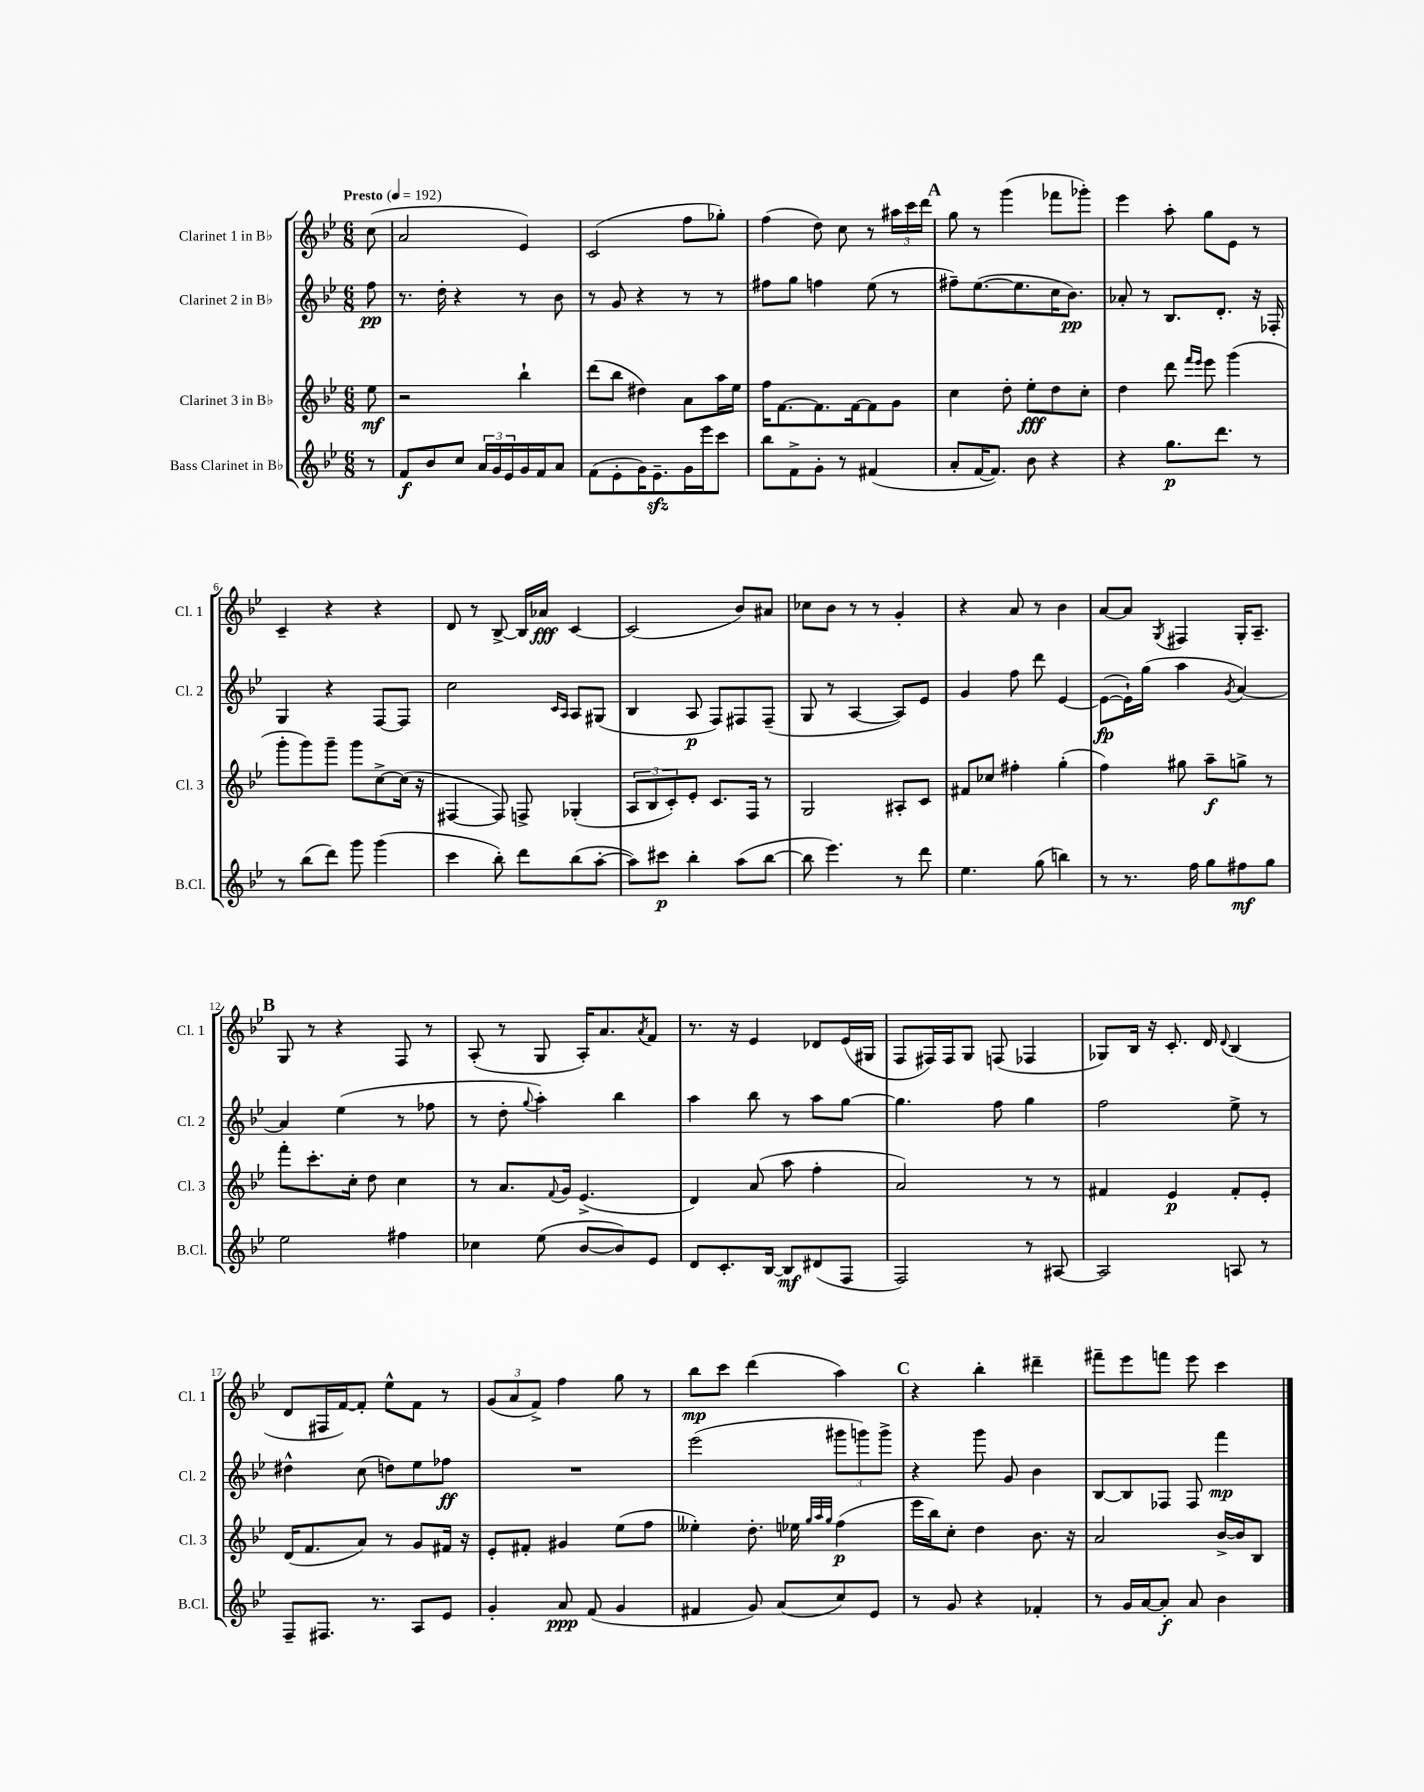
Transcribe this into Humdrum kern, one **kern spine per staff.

**kern	**kern	**kern	**kern
*staff4	*staff3	*staff2	*staff1
*clefG2	*clefG2	*clefG2	*clefG2
*k[b-e-]	*k[b-e-]	*k[b-e-]	*k[b-e-]
*M6/8	*M6/8	*M6/8	*M6/8
*MM192	*MM192	*MM192	*MM192
8r	8ee-\	8ff\	(8cc\
=	=	=	=
8f/L	2r	8.r	2a/
8b-/	.	.	.
.	.	16dd'\	.
8cc/J	.	4r	.
24a/LL	.	.	.
24g/	.	.	.
24e-/	.	.	.
16g/	4bb-`\	8r	4e-/)
16f/J	.	.	.
8a/J	.	8b-\	.
=	=	=	=
(8f\L	(8ddd\L	8r	(2c/
8e-'\	8bb-\J	8g/	.
16g\K)	4dd#\)	4r	.
8.e-~\	.	.	.
16g\L	8a\L	8r	8ff\L
16eee-\J	.	.	.
8ccc\J	16aa\L	8r	8gg-'\J)
.	16ee-\JJ	.	.
=	=	=	=
8bb-\L	16ff\LK	8ff#\L	(4ff\
.	[8.f\	.	.
8f^\	.	8gg\J	.
8g'\J	8.f\]	4ff\	8dd\)
8r	.	.	8cc\
.	[16f\k	.	.
(4f#/	8f\]	(8ee-\	8r
.	8g\J	8r	24aa#\LL
.	.	.	24ccc\
.	.	.	24ddd\JJ
=	=	=	=
8a'/L	4cc\	8ff#~\L)	8gg\
[16f/K	.	([8.ee-\	8r
8.f/]J)	.	.	.
.	8dd'\	.	(4ggg\
.	.	8.ee-\]	.
8b-\	8ee-'\L	.	.
4r	8dd\	16cc\K	8fff-\L
.	.	8.b-\J)	.
.	8cc'\J	.	8ggg-'\J)
=	=	=	=
4r	4dd\	8a-'/	4eee-\
.	.	8r	.
8.gg\L	8ddd\	8.B-/L	8aa'\
.	16qqfff/LL	.	.
.	16qqeee-/JJ	.	.
.	8eee-\	.	8gg\L
8.ddd\J	.	8.d'/J	.
.	(4ggg\	.	8e-\J
8r	.	16r	8r
.	.	16F-'/	.
=	=	=	=
8r	8ggg'\L	4G/	4c~/
(8bb-\L	8ggg\)	.	.
8ddd\J)	8ggg~\J	4r	4r
8ggg\	8ggg\L	.	.
(4ggg\	[8cc^\	[8F/L	4r
.	(16cc\]Jk	8F/]J	.
.	16r	.	.
=	=	=	=
4ccc\	[4F#/	2cc\	8d/
.	.	.	8r
8bb-'\)	8F#/])	.	[8B-^/
8ddd\L	8F^/	.	16B-/]LL
.	.	.	16a-/JJ
.	.	16qqc/LL	.
.	.	16qqA/JJ	.
(8bb-\	(4G-'/	8A/L	[4c/
[8aa'\J	.	(8G#/J	.
=	=	=	=
8aa\]L)	12A/L	4B-/	(2c/]
.	12B-/	.	.
8ccc#\J	.	.	.
.	12c'/)	.	.
4bb-'\	8e-'/J	8A/	.
.	8.c/L	8F/L)	.
(8aa\L	.	8F#/	8b-/L)
.	16F/Jk	.	.
[8bb-\J	8r	(8F#~/J	8a#/J
=	=	=	=
8bb-\]	2G/	8G/	8cc-\L
4.eee-\)	.	8r	8b-\J
.	.	[4A/	8r
.	.	.	8r
8r	8A#'/L	8A/]L)	4g'/
8ddd\	8c/J	8e-/J	.
=	=	=	=
4.ee-\	8f#/L	4g/	4r
.	8cc-/J	.	.
.	4ff#'\	8ff\	8a/
(8gg\	.	8ddd\	8r
4bb\)	(4gg'\	[4e-/	4b-\
=	=	=	=
8r	4ff\)	(8e-\_L	[8a/L
8.r	.	16e-`\]L)	8a/]J
.	.	(16gg\JJ	.
.	.	.	8qG/
.	8gg#\	4aa\	4F#/
16ff\	.	.	.
8gg\L	8aa~\L	.	.
.	.	8qg/	.
8ff#\	8gg^\J	[4a/)	16G'/LK
.	.	.	8.A~/J
8gg\J	8r	.	.
=	=	=	=
2ee-\	8fff'\L	4a/]	8G/
.	8.ccc'\	.	8r
.	.	(4ee-\	4r
.	16cc'\Jk	.	.
.	8dd\	.	.
4ff#\	4cc\	8r	8F/
.	.	8ff-\	8r
=	=	=	=
4cc-\	8r	8r	(8A'/
.	8.a/L	8dd'\	8r
.	.	8qqgg/	.
(8ee-\	.	4aa'\)	8G/
.	8qqf/	.	.
.	16g/Jk	.	.
[8b-/L	(4.e-^/	.	16A'/LK)
.	.	.	8.a/
8b-/])	.	4bb-\	.
.	.	.	8qa/
8e-/J	.	.	8f/J
=	=	=	=
8d/L	4d/)	4aa\	8.r
8.c'/	.	.	.
.	.	.	16r
.	(8a/	8bb-\	4e-/
[16B-/Jk	.	.	.
8B-/]L	8aa\	8r	.
(8d#/	4ff'\	8aa\L	8d-/L
8F/J	.	[8gg\J	(16e-/L
.	.	.	16G#/JJ
=	=	=	=
2F/)	2a/)	4.gg\]	8F/L
.	.	.	16F#/L)
.	.	.	16F#/J
.	.	.	8G/J
.	.	8ff\	(8F/
8r	8r	4gg\	4F-/
[8A#/	8r	.	.
=	=	=	=
2A#/]	4f#/	2ff\	8G-/L)
.	.	.	16B-/Jk
.	.	.	16r
.	4e-/	.	8.c'/
.	.	.	16d/
.	.	.	8qqd/
8A/	8f#'/L	8ee-^\	(4B-/
8r	8e-'/J	8r	.
=	=	=	=
8F~/L	(16d/LK	4dd#^^\	8d/L
.	8.f/	.	.
8.F#/J	.	.	16F#/L
.	.	.	[16f/J)
.	8a/J)	(8cc\	8f'/]J
8.r	.	.	.
.	8r	8dd\L)	8ee-^^\L
8A/L	8g/L	8ee-\	8f\J
8e-/J	16f#/Jk	8ff-\J	8r
.	16r	.	.
=	=	=	=
4g'/	8e-'/L	2.r	(12g/L
.	.	.	12a/
.	8f#'/J	.	.
.	.	.	12f^/J)
8a/	4g#/	.	4ff\
(8f/	.	.	.
4g/	(8ee-\L	.	8gg\
.	8ff\J	.	8r
=	=	=	=
4f#/	4ee--'\)	(2eee-\	8bb-\L
.	.	.	8ccc\J
8g/)	8.dd'\	.	(4ddd\
(8a/L	.	.	.
.	16ee-\	.	.
.	32qqgg/LLL	.	.
.	32qqaa/	.	.
.	32qqgg/JJJ	.	.
8cc/)	(4ff\	12ggg#\L	4aa\)
.	.	12ggg\)	.
8e-/J	.	.	.
.	.	12ggg^\J	.
=	=	=	=
8r	16eee-\LL	4r	4r
.	16bb-\J)	.	.
8g/	8cc'\J	.	.
4r	4dd\	8ggg\	4bb-'\
.	.	8g/	.
4f-'/	8.b-\	4b-\	4ddd#~\
.	16r	.	.
=	=	=	=
8r	2a/	[8B-/L	8fff#~\L
16g/LL	.	8B-/]	8eee-\
[16a/J	.	.	.
8a'/]J	.	8F-/J	8fff\J
8a/	.	8F-/	8eee-\
4b-\	[16b-^/LL	4fff\	4ccc\
.	16b-/]J	.	.
.	8B-/J	.	.
==	==	==	==
*-	*-	*-	*-
